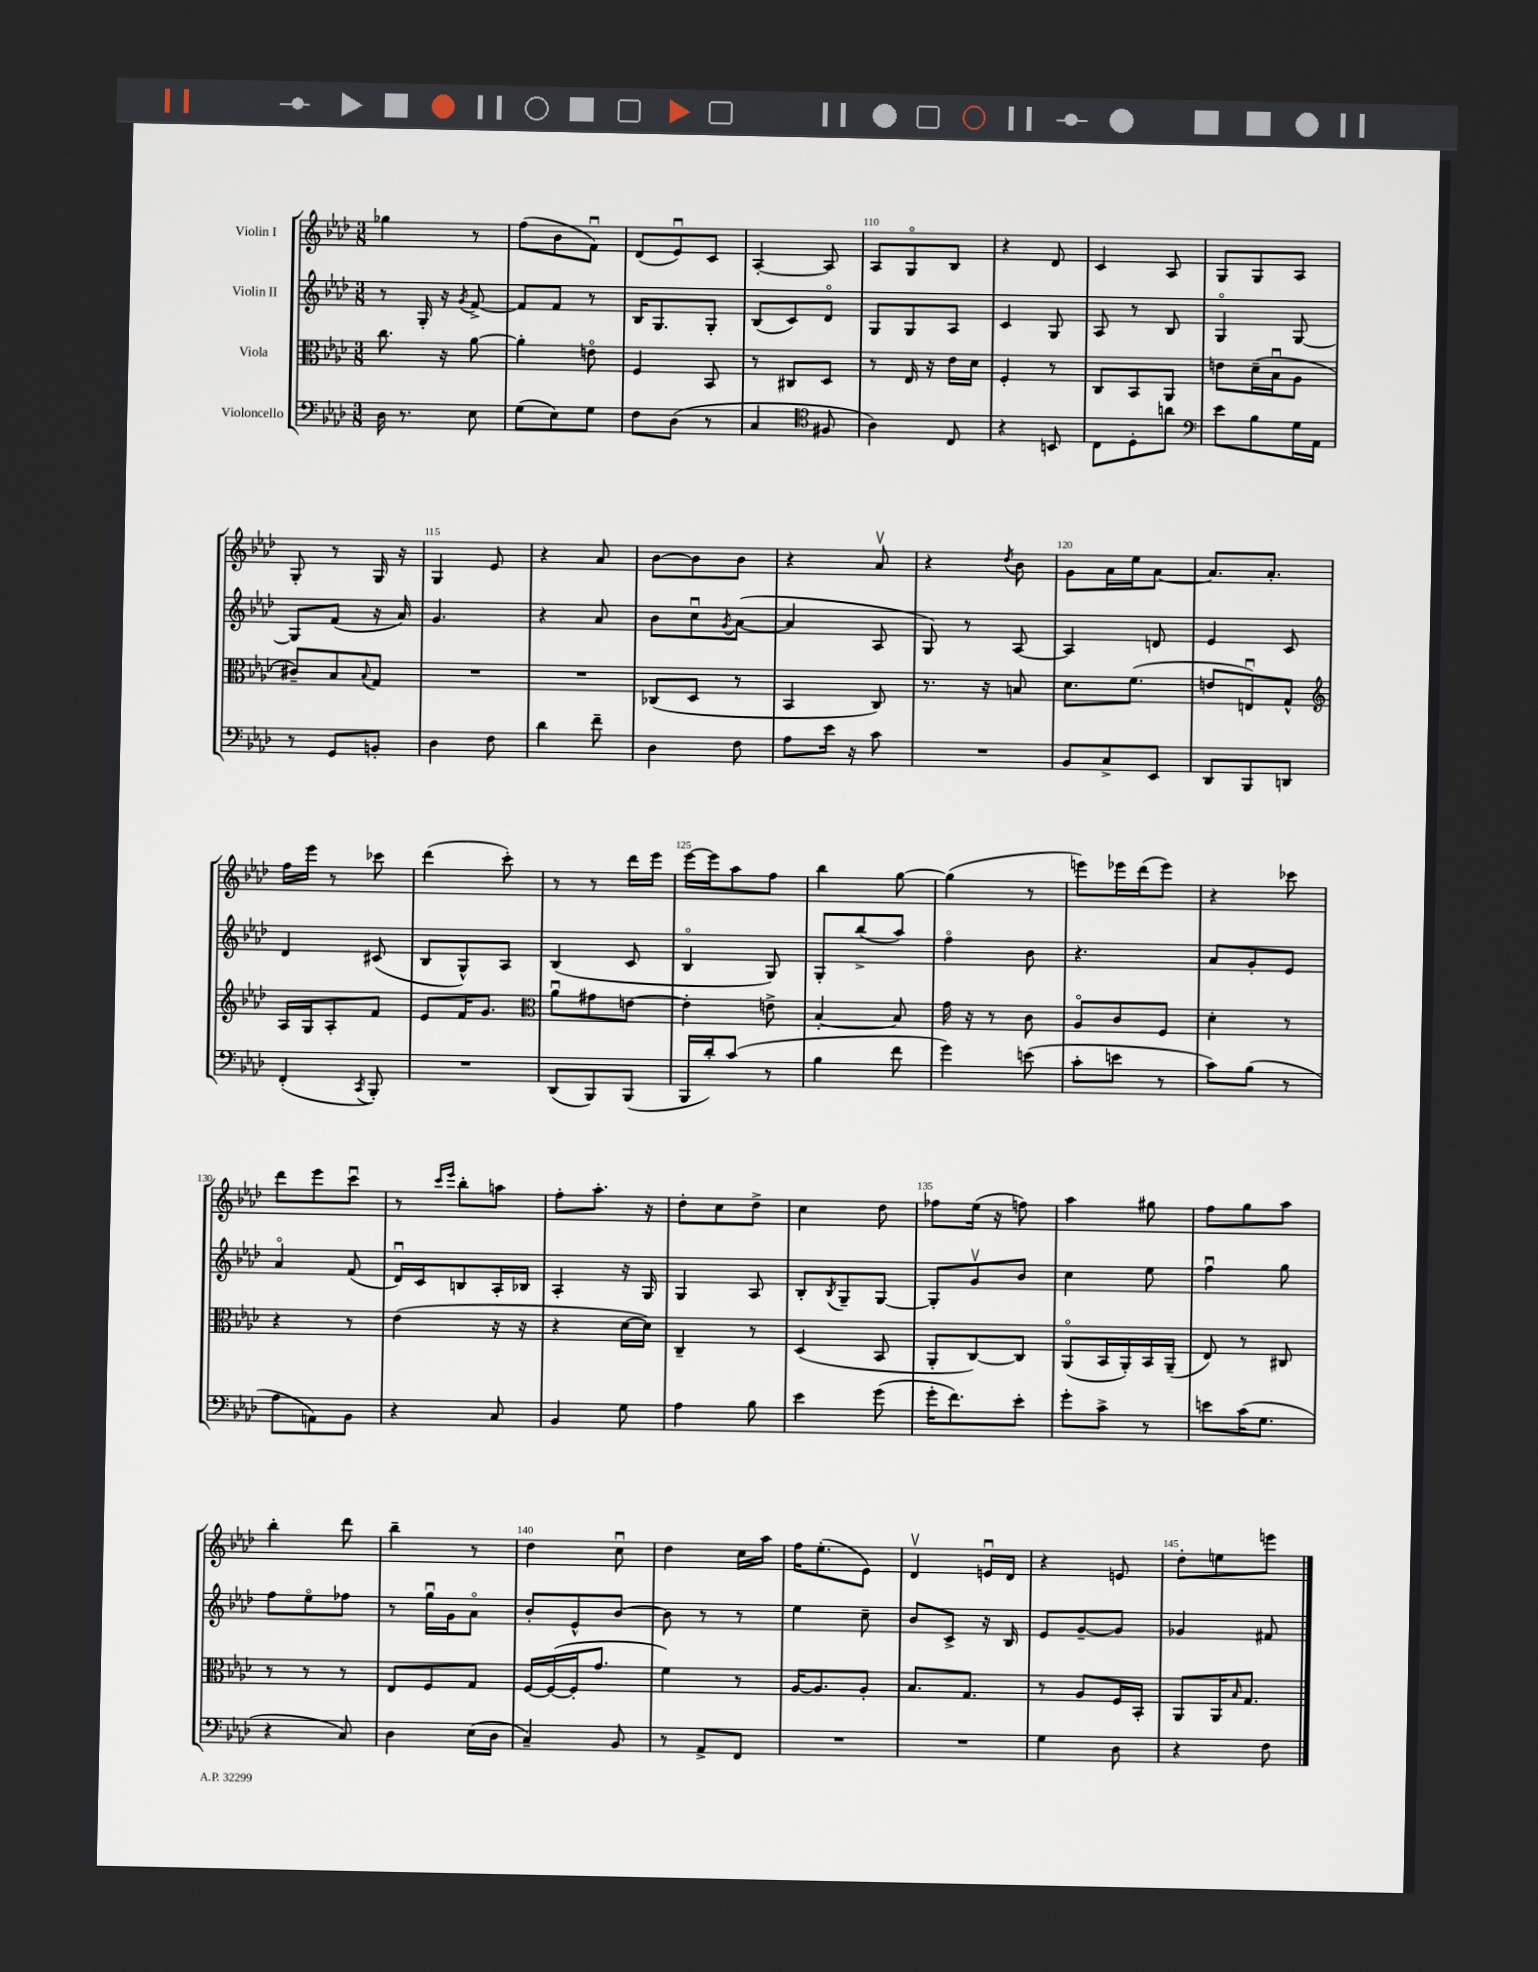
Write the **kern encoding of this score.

**kern	**kern	**kern	**kern
*part4	*part3	*part2	*part1
*staff4	*staff3	*staff2	*staff1
*I"Violoncello	*I"Viola	*I"Violin II	*I"Violin I
*clefF4	*clefC3	*clefG2	*clefG2
*k[b-e-a-d-]	*k[b-e-a-d-]	*k[b-e-a-d-]	*k[b-e-a-d-]
*M3/8	*M3/8	*M3/8	*M3/8
=106	=106	=106	=106
16D-\	8.cc\	8r	4gg-X\
8.r	.	.	.
.	.	16G'/	.
.	16r	16r	.
.	.	8qg/	.
8E-\	[8a-\	[8f^/	8r
=107	=107	=107	=107
(8G\L	4a-'\]	8f/L]	(8ff\L
8E-\)	.	8f/J	8b-\
8G\J	8en\	8r	8fu\J)
=108	=108	=108	=108
8F\L	4F/	16B-/KL	(8d-/L
.	.	8.G/	.
(8D-\J	.	.	8e-u/)
8r	8BB-/	8G'/J	8c/J
=109	=109	=109	=109
4C/	8r	(8B-/L	[4A-'/
.	8C#X/L	8c/)	.
*clefC4	*	*	*
8F#X/	8D-/J	8d-/J	8A-/]
=110	=110	=110	=110
4A-\)	8r	8G/L	8A-/L
.	16E-/	8G/	8G/
.	16r	.	.
8C/	16e-\LL	8A-/J	8B-/J
.	16d-\JJ	.	.
=111	=111	=111	=111
4r	4F'/	4c/	4r
8BBn/	8r	8G/	8d-/
=112	=112	=112	=112
8C\L	8C/L	8A-/	4c/
8D-'\	8BB-/	8r	.
8an\J	8AA-/J	8B-/	8A-/
=113	=113	=113	=113
*clefF4	*	*	*
8e-\L	8en\L	4G/	8G/L
8B-\	(16d-~\L	.	8G/
.	16B-u\J	.	.
16G\L	8A-\J	[8G/	8A-/J
16AA-\JJ	.	.	.
!!LO:LB:g=z
=114	=114	=114	=114
8r	8c#X~/L)	8G/L]	8G'/
8GG/L	8B-/	(8f/J	8r
.	8qqB-/	.	.
8BBn'/J	8G/J	16r	16G/
.	.	16a-/)	16r
=115	=115	=115	=115
4D-\	4.r	4.g/	4G/
8F\	.	.	8e-/
=116	=116	=116	=116
4d-\	4.r	4r	4r
8f~\	.	8a-/	8a-/
=117	=117	=117	=117
4D-\	(8C-X/L	8b-\L	[8b-\L
.	8D-/J	8ccu\	8b-\]
.	.	8qg/	.
8F\	8r	([8a-\J	8b-\J
=118	=118	=118	=118
8A-\L	4BB-/	4a-/]	4r
16e-\Jk	.	.	.
16r	.	.	.
8c\	8C/)	8A-/	8a-v/
=119	=119	=119	=119
4.r	8.r	8G/)	4r
.	.	8r	.
.	16r	.	.
.	.	.	8qdd-/
.	8Bn/	[8A-/	8b-\
=120	=120	=120	=120
8BB-/L	8.d-\L	4A-/]	8g\L
8C^/	.	.	16a-\L
.	(8.f\J	.	16ee-\J
8EE-/J	.	8dn/	[8a-\J
=121	=121	=121	=121
8DD-/L	8en/L	4e-/	8.a-/L]
8BBB-/	8Enu/)	.	.
.	.	.	8.a-'/J
8DDn/J	8G^^/J	8c/	.
!!LO:LB:g=z
=122	=122	=122	=122
*	*clefG2	*	*
(4FF'/	16A-/LL	4d-/	16ff\LL
.	16G/J	.	16eee-\JJ
.	8A-'/	.	8r
8qCC/	.	.	.
8BBB-'/)	8f/J	(8c#X/	8ccc-X\
=123	=123	=123	=123
4.r	8e-/L	8B-/L	(4ddd-\
.	16f/K	8G^^/)	.
.	8.g/J	.	.
.	.	8A-/J	8ccc'\)
=124	=124	=124	=124
*	*clefC3	*	*
(8DD-/L	8a-u\L	(4B-/	8r
8BBB-/)	8g#X\	.	8r
(8BBB-/J	[8en\J	8c/	16ddd-\LL
.	.	.	16eee-\JJ
=125	=125	=125	=125
16BBB-/LL	4e'\]	4B-/	[16eee-\LL
16d-'/J)	.	.	16eee-\J]
(8c/J	.	.	8aa-\
8r	8en^\	8G/)	8ff\J
=126	=126	=126	=126
4B-\	[4B-'/	8G'/L	4bb-\
.	.	(8bb-^/	.
8f\	8B-/]	8aa-/J)	[8gg\
=127	=127	=127	=127
4g\)	16g\	4ff\	(4gg\]
.	16r	.	.
.	8r	.	.
(8en\	8c\	8b-\	8r
=128	=128	=128	=128
8c'\L	8A-/L	4.r	8eeen\L)
8en\J	8c/	.	16eee-X\L
.	.	.	(16ddd-\J
8r	8F/J	.	8eee-\J)
=129	=129	=129	=129
8c\L)	4d-'\	8a-/L	4r
(8B-\J	.	8g'/	.
8r	8r	8e-/J	8ccc-X\
!!LO:LB:g=z
=130	=130	=130	=130
8A-\L	4r	4a-/	8ddd-\L
8AAn\)	.	.	8eee-\
8BB-\J	8r	(8f/	8cccu\J
=131	=131	=131	=131
4r	(4e-\	16d-u/LL)	8r
.	.	16c/J	.
.	.	.	16qqccc/LL
.	.	.	16qqeee-/JJ
.	.	8Bn/	8bb-'\L
8C/	16r	16A-'/L	8aan\J
.	16r	16B-X/JJ	.
=132	=132	=132	=132
4BB-/	4r	4A-'/	8ff'\L
.	.	.	8.aa-'\J
8G\	[16d-\LL	16r	.
.	16d-\JJ])	16G/	16r
=133	=133	=133	=133
4A-\	4C~/	4G/	8dd-'\L
.	.	.	8cc\
8B-\	8r	8A-/	8dd-^\J
=134	=134	=134	=134
4e-\	(4D-/	8B-'/L	4cc\
.	.	8qB-/	.
.	.	8G~/	.
(8g\	8BB-/	[8G/J	8dd-\
=135	=135	=135	=135
16g'\KL	8AA-'/L	8G'/L]	8ff-X\L
8.f\)	.	.	.
.	[8C/)	8gv/	(16ee-\Jk
.	.	.	16r
8e-'\J	8C/J]	8b-/J	8ffn\)
=136	=136	=136	=136
8g'\L	(8AA-/L	4cc\	4aa-\
8c^\J	16BB-/L	.	.
.	16AA-'/)	.	.
8r	16BB-/	8ee-\	8gg#X\
.	(16AA-~/JJ	.	.
=137	=137	=137	=137
8en\L	8E-/)	4ffu\	8ff\L
(16c\K	8r	.	8gg\
8.G\J	.	.	.
.	8C#X/	8gg\	8aa-\J
!!LO:LB:g=z
=138	=138	=138	=138
4r	8r	8ff\L	4bb-'\
.	8r	8ee-\	.
8C/)	8r	8ff-X\J	8ddd-\
=139	=139	=139	=139
4D-\	8E-/L	8r	4bb-~\
.	8F/	16ggu\LL	.
.	.	16g\J	.
(16E-\LL	8G/J	8a-\J	8r
16D-\JJ	.	.	.
=140	=140	=140	=140
4C~/)	[16F/LL	8b-'/L	4dd-\
.	(16F/_	.	.
.	16F'/J]	8e-^^/	.
.	8.g/J	.	.
8BB-/	.	[8b-/J	8ccu\
=141	=141	=141	=141
8r	4f\)	8b-\]	4dd-\
8AA-^/L	.	8r	.
8FF/J	8r	8r	16cc\LL
.	.	.	16aa-\JJ
=142	=142	=142	=142
4.r	[16A-/KL	4ee-\	16ff\KL
.	8.A-/]	.	(8.ee-'\
.	8A-'/J	8cc~\	8e-\J)
=143	=143	=143	=143
4.r	8.B-/L	8b-/L	4d-v/
.	.	8c^/J	.
.	8.G/J	.	.
.	.	16r	16enu/LL
.	.	16B-/	16d-/JJ
=144	=144	=144	=144
4G\	8r	8e-/L	4r
.	8A-/L	[8g~/	.
8D-\	16F/L	8g/J]	8en/
.	16BB-'/JJ	.	.
=145	=145	=145	=145
4r	8AA-/L	4g-X/	8dd-'\L
.	16AA-/K	.	8een\
.	16qqB-/	.	.
.	8.G/J	.	.
8F\	.	8f#X/	8eeen\J
==	==	==	==
*-	*-	*-	*-
